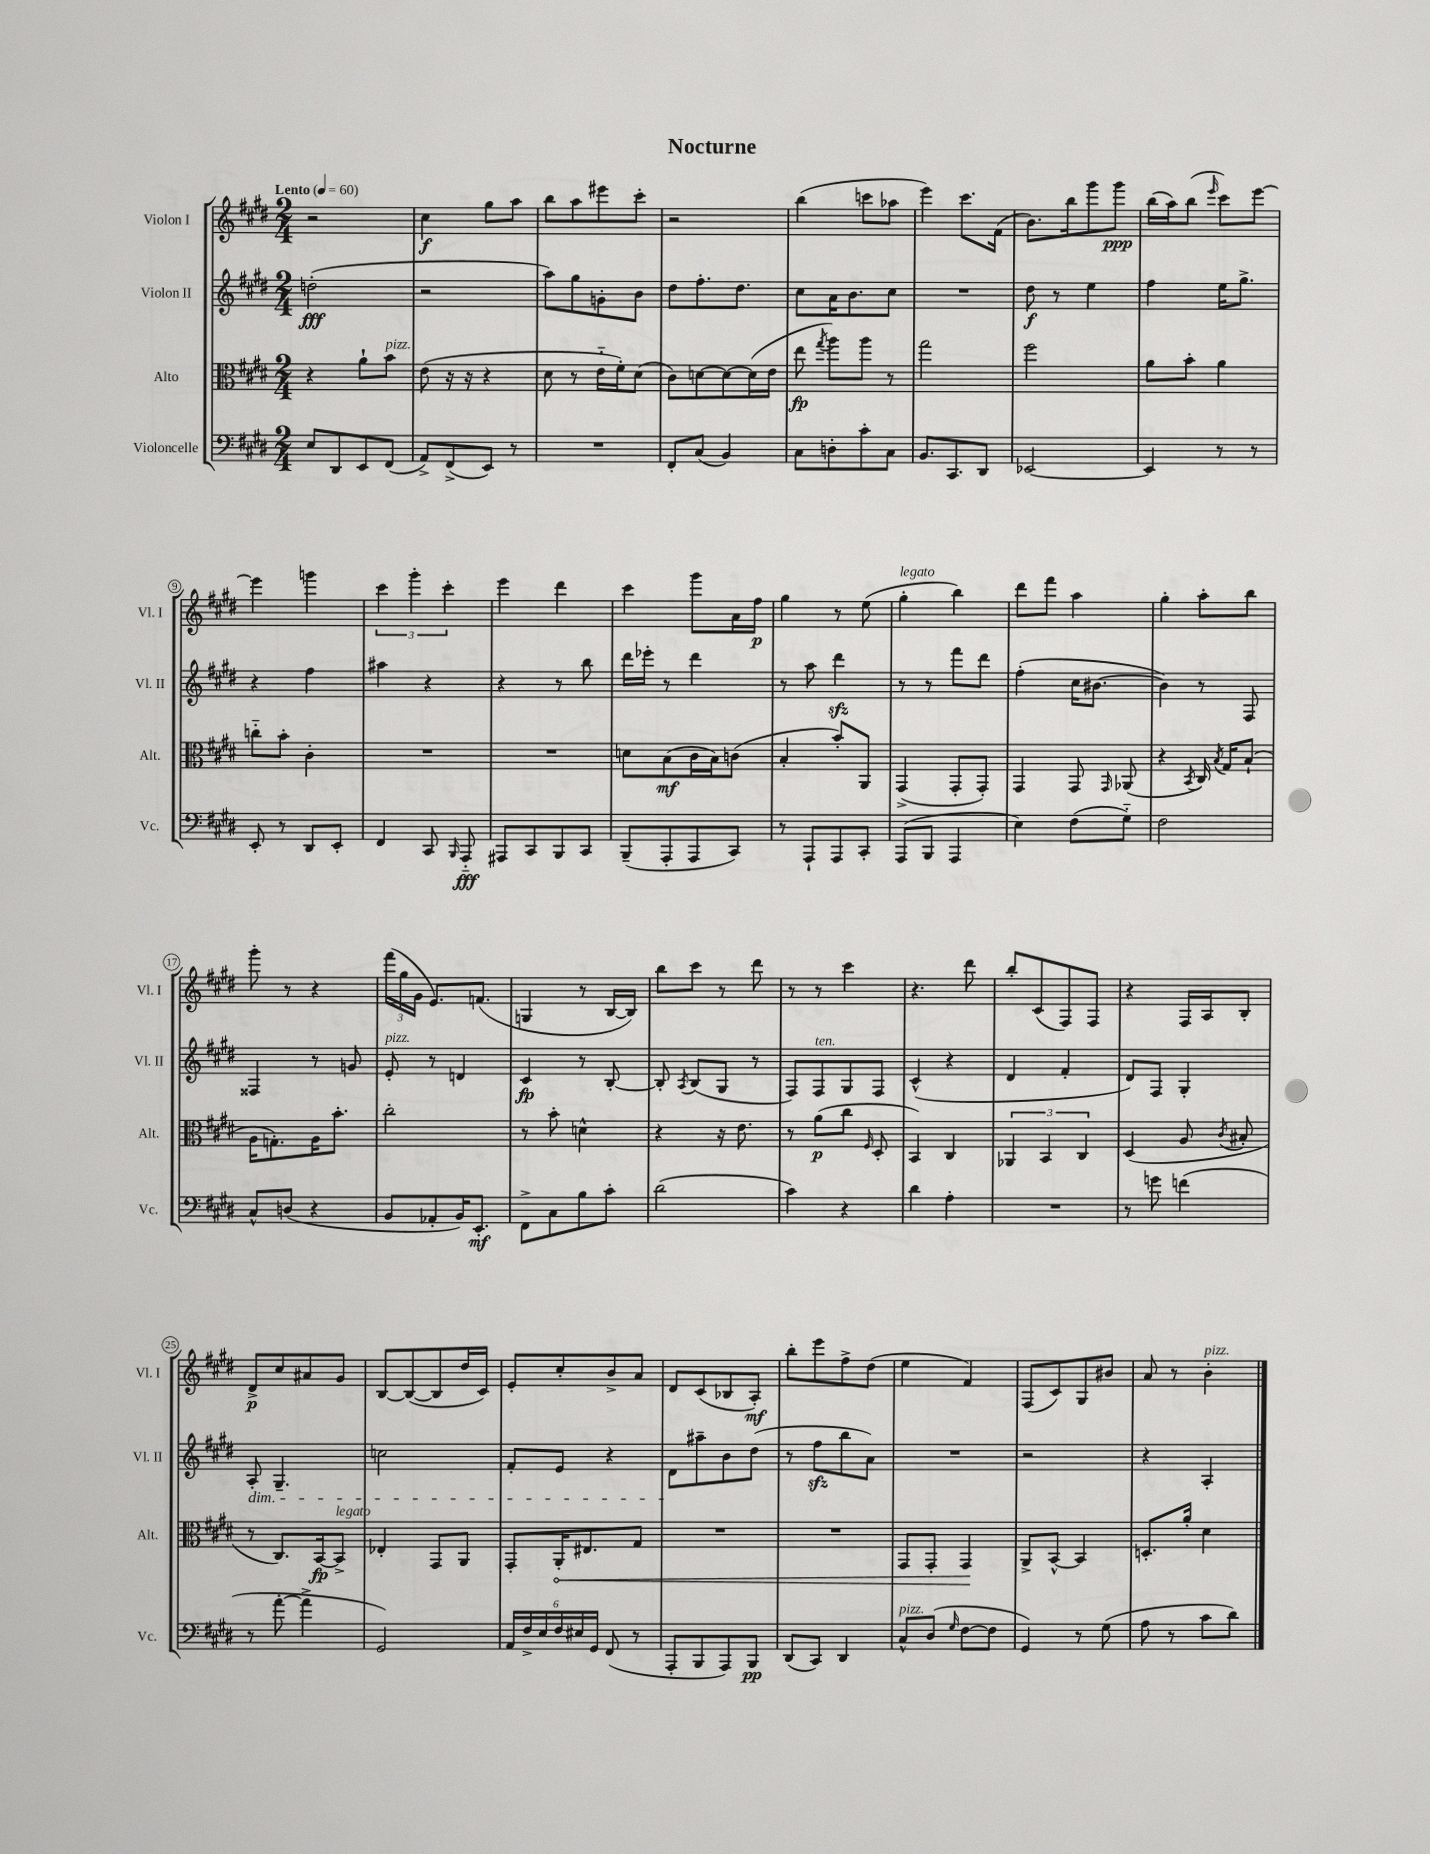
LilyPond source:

\header { title = "Nocturne" }
<<
\new StaffGroup <<
\new Staff = "s0" \with { instrumentName = "Violon I" shortInstrumentName = "Vl. I" } {
    \clef treble \key e \major \numericTimeSignature \time 2/4 \tempo "Lento" 4 = 60
    \autoBeamOff r2 |
    cis''4\f gis''8[ a''8] |
    b''8[ a''8 eis'''8 cis'''8]-. |
    r2 |
    b''4( c'''8[ aes''8] |
    e'''4) cis'''8.[ fis'16]( |
    b'8.[) b''16 gis'''8 gis'''8]\ppp |
    b''16[( a''16) b''8]( \grace { e'''16 } cis'''8[) e'''8]~ |
    e'''4 g'''4 |
    \tuplet 3/2 { cis'''4 gis'''4-. cis'''4-. } |
    e'''4 dis'''4 |
    cis'''4 gis'''8[ a'16 fis''16]\p |
    gis''4 r8 e''8( |
    gis''4-.^\markup { \italic "legato" } b''4) |
    dis'''8[ fis'''8] a''4 |
    gis''4-. a''8[-. b''8] |
    gis'''8-. r8 r4 |
    \tuplet 3/2 { fis'''16[( gis''16 gis'16] } e'8.[) f'8.]( |
    g4 r8 b16[~ b16]) |
    b''8[ cis'''8] r8 dis'''8 |
    r8 r8 cis'''4 |
    r4. dis'''8 |
    b''8[-. cis'8( fis8) fis8] |
    r4 fis16[ a16 b8]-. |
    dis'8[->\p cis''8 ais'8 gis'8] |
    b8[~ b8~( b8 dis''16 cis'16]) |
    e'8[-. cis''8-. b'8-> a'8] |
    dis'8[ cis'8( bes8 a8]-.\mf) |
    b''8[-. e'''8 fis''8-> dis''8]( |
    e''4 fis'4) |
    fis8[( cis'8) gis8 bis'8] |
    a'8 r8 b'4-.^\markup { \italic "pizz." } \bar "|." |
}
\new Staff = "s1" \with { instrumentName = "Violon II" shortInstrumentName = "Vl. II" } {
    \clef treble \key e \major \numericTimeSignature \time 2/4
    \autoBeamOff d''2-.\fff( |
    r2 |
    a''8[) gis''8 g'8-. b'8] |
    dis''8[ fis''8.-. dis''8.] |
    cis''8[ a'16 b'8. cis''8] |
    R2 |
    dis''8\f r8 e''4 |
    fis''4 e''16[ gis''8.]-> |
    r4 fis''4 |
    ais''4 r4 |
    r4 r8 b''8 |
    dis'''16[ ees'''16]-. r8 dis'''4 |
    r8 a''8 dis'''4\sfz |
    r8 r8 fis'''8[ dis'''8] |
    fis''4-.( cis''16[ bis'8.]~ |
    bis'4) r8 fis8 |
    fisis4 r8 g'8 |
    e'8-.^\markup { \italic "pizz." } r8 d'4 |
    cis'4\fp r8 b8~-. |
    b8-. \acciaccatura { a8 } b8[( gis8] r8 |
    fis8[) fis8^\markup { \italic "ten." } gis8 fis8] |
    cis'4-^( r4 |
    dis'4 fis'4-. |
    dis'8[) fis8] gis4-. |
    a8-.\dim gis4.-- |
    c''2 |
    fis'8[-. e'8] r4 |
    dis'8[\! ais''8-- b'8 dis''8]( |
    r8 fis''8[\sfz b''8 a'8]) |
    R2 |
    r2 |
    r4 a4-. \bar "|." |
}
\new Staff = "s2" \with { instrumentName = "Alto" shortInstrumentName = "Alt." } {
    \clef alto \key e \major \numericTimeSignature \time 2/4
    \autoBeamOff r4 a'8[-! b'8]^\markup { \italic "pizz." } |
    e'8( r16 r16 r4 |
    dis'8 r8 e'16[-_ fis'16-.) dis'8]( |
    cis'8[) d'8~ d'8~ d'16( e'16] |
    e''8\fp \acciaccatura { gis''8 } a''8[) a''8] r8 |
    gis''2 |
    fis''2 |
    a'8[ b'8]-. a'4 |
    c''8[-_ b'8]-. cis'4-. |
    R2 |
    R2 |
    d'8[ b8\mf( cis'16 b16) c'8]( |
    b4-. b'8[-.) a,8] |
    gis,4->( gis,8[-. gis,8]-.) |
    gis,4 gis,8 \grace { gis,16 } aes,8( |
    r4 \acciaccatura { b,8 } cis16) \acciaccatura { b8 } gis16[ b8]-!( |
    a16[ g8.-.) a16 b'8.]-. |
    cis''2-. |
    r8 b'8-. d'4-^ |
    r4 r16 e'8. |
    r8 a'8[\p( cis''8] \grace { fis16 } dis8-. |
    b,4) cis4 |
    \tuplet 3/2 { aes,4 b,4 cis4 } |
    dis4( a8 \acciaccatura { cis'8 } bis8-. |
    r8 cis8.[) b,16~\fp b,8]->^\markup { \italic "legato" } |
    ees4-. gis,8[ a,8] |
    gis,8[-. \once \override Hairpin.circled-tip = ##t a,16-.\< eis8. gis8] |
    R2 |
    R2 |
    gis,8[ gis,8]-. gis,4\! |
    a,8[-> b,8]~-^ b,4 |
    d8.[-. a'16]-. dis'4 \bar "|." |
}
\new Staff = "s3" \with { instrumentName = "Violoncelle" shortInstrumentName = "Vc." } {
    \clef bass \key e \major \numericTimeSignature \time 2/4
    \autoBeamOff e8[ dis,8 e,8 fis,8]( |
    a,8[->) fis,8->( e,8]) r8 |
    R2 |
    fis,8[-. cis8]( b,4) |
    cis8[ d8-. cis'8-. cis8] |
    b,8.[ cis,8. dis,8] |
    ees,2~ |
    ees,4 r8 r8 |
    e,8-. r8 dis,8[ e,8]-. |
    fis,4 cis,8 \grace { b,,16 } a,,8-_\fff |
    ais,,8[ cis,8 b,,8 cis,8] |
    b,,8[--( a,,8-. a,,8 cis,8]) |
    r8 a,,8[-! a,,8 cis,8]-. |
    a,,8[( b,,8] a,,4 |
    e4) fis8[( gis8]-_) |
    fis2 |
    cis8[-^ d8]( r4 |
    b,8[ aes,8-. b,16) e,8.]-.\mf |
    fis,8[-> cis8 b8 cis'8]-. |
    dis'2( |
    cis'4) r4 |
    dis'4 a4-. |
    R2 |
    r8 g'8 f'4( |
    r8 a'8~-. a'4-> |
    gis,2) |
    \tuplet 6/4 { a,16[ fis16-> e16 fis16 eis16 gis,16] } fis,8( r8 |
    a,,8[-. b,,8 a,,8) b,,8]\pp |
    dis,8[( cis,8]) dis,4 |
    cis8[-^^\markup { \italic "pizz." } dis8]( \grace { gis16 } fis8[~ fis8] |
    gis,4) r8 gis8( |
    a8 r8 cis'8[ dis'8]) \bar "|." |
}
>>
>>
\layout { \context { \Score \override BarNumber.stencil = #(make-stencil-circler 0.1 0.3 ly:text-interface::print) } }
